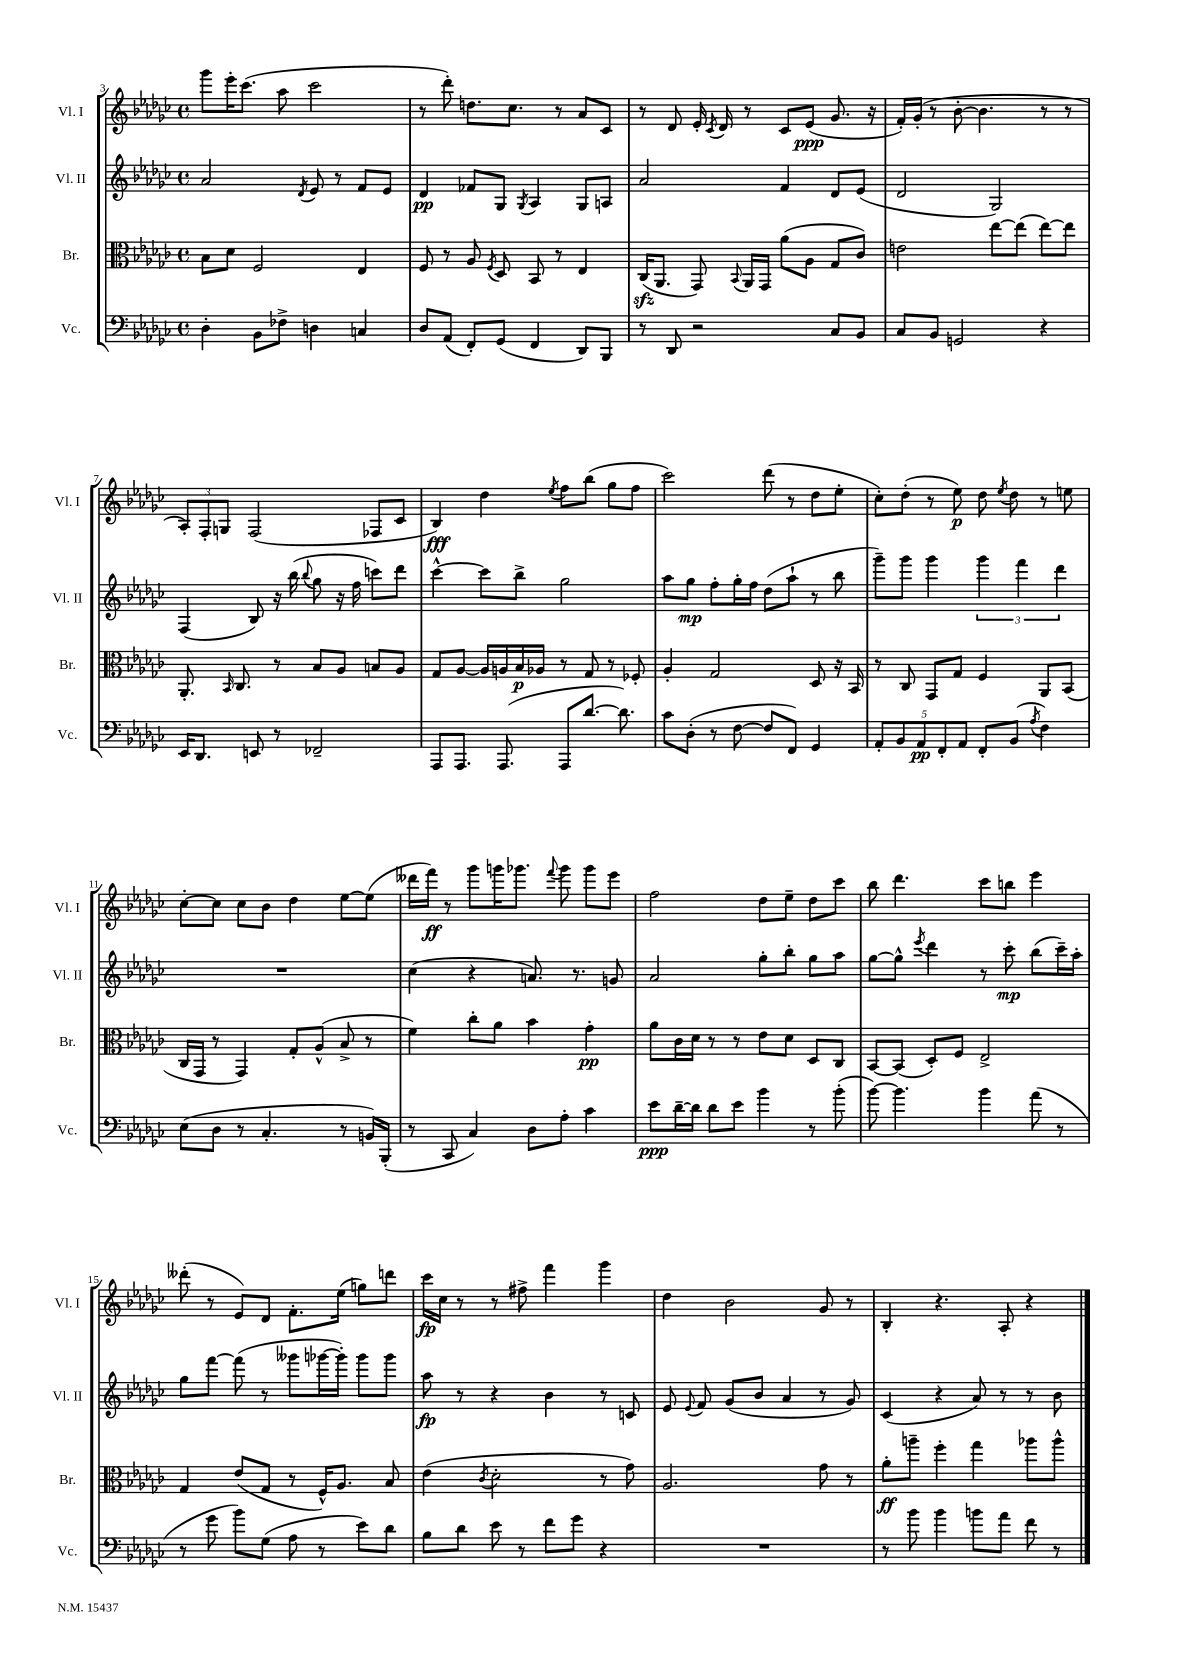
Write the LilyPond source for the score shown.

<<
\new StaffGroup <<
\new Staff = "s0" \with { instrumentName = "Vl. I" shortInstrumentName = "Vl. I" } {
    \clef treble \key ges \major \defaultTimeSignature \time 4/4
    \autoBeamOff ges'''8[ ees'''16-. ces'''8.]( aes''8 ces'''2 |
    r8 des'''8-.) d''8.[ ces''8.] r8 aes'8[ ces'8] |
    r8 des'8 ees'16-. \acciaccatura { ces'8 } des'16 r8 ces'8[ ees'8]\ppp( ges'8. r16 |
    f'16[-.) ges'16]-.( r8 bes'8~-. bes'4. r8 r8 |
    \tuplet 3/2 { aes8[-.) f8-. g8] } f2( fes8[ ces'8] |
    bes4\fff) des''4 \acciaccatura { ees''8 } f''8[ bes''8]( ges''8[ f''8] |
    ces'''2) des'''8( r8 des''8[ ees''8]-. |
    ces''8[-.) des''8]-.( r8 ees''8\p) des''8 \acciaccatura { ees''8 } des''8 r8 e''8 |
    ces''8[~-. ces''8] ces''8[ bes'8] des''4 ees''8[~ ees''8]( |
    deses'''16[ f'''16]\ff) r8 ges'''8[ g'''16 ges'''8.] \appoggiatura { f'''8 } ges'''8 ges'''8[ ees'''8] |
    f''2 des''8[ ees''8]-- des''8[ ces'''8] |
    bes''8 des'''4. ces'''8[ b''8] ees'''4 |
    deses'''8-.( r8 ees'8[) des'8] f'8.[-. ees''16]( g''8[) d'''8] |
    ces'''16[\fp ces''16] r8 r8 fis''8-> f'''4 ges'''4 |
    des''4 bes'2 ges'8 r8 |
    bes4-. r4. aes8-. r4 \bar "|." |
}
\new Staff = "s1" \with { instrumentName = "Vl. II" shortInstrumentName = "Vl. II" } {
    \clef treble \key ges \major \defaultTimeSignature \time 4/4
    \autoBeamOff aes'2 \acciaccatura { des'8 } ees'8 r8 f'8[ ees'8] |
    des'4\pp fes'8[ ges8] \acciaccatura { ges8 } aes4 ges8[ a8] |
    aes'2 f'4 des'8[ ees'8]( |
    des'2 ges2) |
    f4( bes8) r16 bes''16( \appoggiatura { bes''8 } ges''8 r16 f''16 c'''8[) des'''8] |
    ces'''4~-^ ces'''8[ bes''8]-> ges''2 |
    aes''8[ ges''8]\mp f''8[-. ges''16-. f''16] des''8[( aes''8]-! r8 bes''8 |
    ges'''8[--) ges'''8] ges'''4 \tuplet 3/2 { ges'''4 f'''4 des'''4 } |
    R1 |
    ces''4( r4 a'8.) r8. g'8 |
    aes'2 ges''8[-. bes''8]-. ges''8[ aes''8] |
    ges''8[~ ges''8]-^ \acciaccatura { ees'''8 } des'''4 r8 ces'''8-.\mp bes''8[( ces'''16--) aes''16]-. |
    ges''8[ f'''8]~ f'''8( r8 geses'''8[ ges'''16~ ges'''16]-.) ges'''8[ ges'''8] |
    aes''8\fp r8 r4 bes'4 r8 c'8 |
    ees'8 \appoggiatura { ees'8 } f'8 ges'8[( bes'8] aes'4 r8 ges'8) |
    ces'4( r4 aes'8) r8 r8 bes'8 \bar "|." |
}
\new Staff = "s2" \with { instrumentName = "Br." shortInstrumentName = "Br." } {
    \clef alto \key ges \major \defaultTimeSignature \time 4/4
    \autoBeamOff bes8[ des'8] f2 ees4 |
    f8 r8 aes8 \acciaccatura { f8 } des8 bes,8 r8 ees4 |
    ces16[\sfz( aes,8.] ges,8) \appoggiatura { bes,8 } aes,16[ ges,16] aes'8[( aes8] ges8[ ces'8]) |
    e'2 ees''8[~ ees''8]( ees''8[~) ees''8] |
    aes,8.-. \grace { bes,16 } ces8. r8 bes8[ aes8] b8[ aes8] |
    ges8[ aes8]~ aes16[ a16 bes16\p aes16] r8 ges8 r8 fes8-. |
    aes4-. ges2 des8 r16 bes,16 |
    r8 ces8 ges,8[ ges8] f4 aes,8[ bes,8]( |
    ces16[ ges,16] r8 ges,4) ges8[-. aes8]-^( bes8-> r8 |
    f'4) ces''8[-. aes'8] bes'4 ges'4-.\pp |
    aes'8[ ces'16 des'16] r8 r8 ees'8[ des'8] des8[ ces8] |
    bes,8[~ bes,8]( des8[-.) f8] ees2-> |
    ges4 ees'8[( ges8] r8 f16[-^) aes8.] bes8 |
    ees'4( \acciaccatura { ces'8 } des'2-. r8 ges'8) |
    aes2. ges'8 r8 |
    aes'8[-.\ff a''8]-- f''4-. ges''4 aes''8[ aes''8]-^ \bar "|." |
}
\new Staff = "s3" \with { instrumentName = "Vc." shortInstrumentName = "Vc." } {
    \clef bass \key ges \major \defaultTimeSignature \time 4/4
    \autoBeamOff des4-. bes,8[ fes8]-> d4 c4 |
    des8[ aes,8]( f,8[-.) ges,8]( f,4 des,8[) bes,,8] |
    r8 des,8 r2 ces8[ bes,8] |
    ces8[ bes,8] g,2 r4 |
    ees,16[ des,8.] e,8 r8 fes,2-- |
    aes,,8[ aes,,8.] aes,,8.( aes,,8[ des'8.]~ des'8.) |
    ces'8[ des8]-.( r8 f8~ f8[ f,8]) ges,4 |
    \tuplet 5/4 { aes,8[-. bes,8 aes,8\pp f,8-. aes,8] } f,8[-. bes,8]( \acciaccatura { aes8 } f4) |
    ees8[( des8] r8 ces4.-. r8 b,16[) bes,,16]-.( |
    r8 ces,8 ces4) des8[ aes8]-. ces'4 |
    ees'8[\ppp des'16~-- des'16] des'8[ ees'8] bes'4 r8 bes'8-.( |
    bes'8~) bes'4. bes'4 aes'8( r8 |
    r8 ges'8 bes'8[) ges8]( aes8 r8 ees'8[) des'8] |
    bes8[ des'8] ees'8 r8 f'8[ ges'8] r4 |
    R1 |
    r8 bes'8 bes'4 b'8[ aes'8] f'8 r8 \bar "|." |
}
>>
>>
\layout { \context { \Score currentBarNumber = #3 } }
